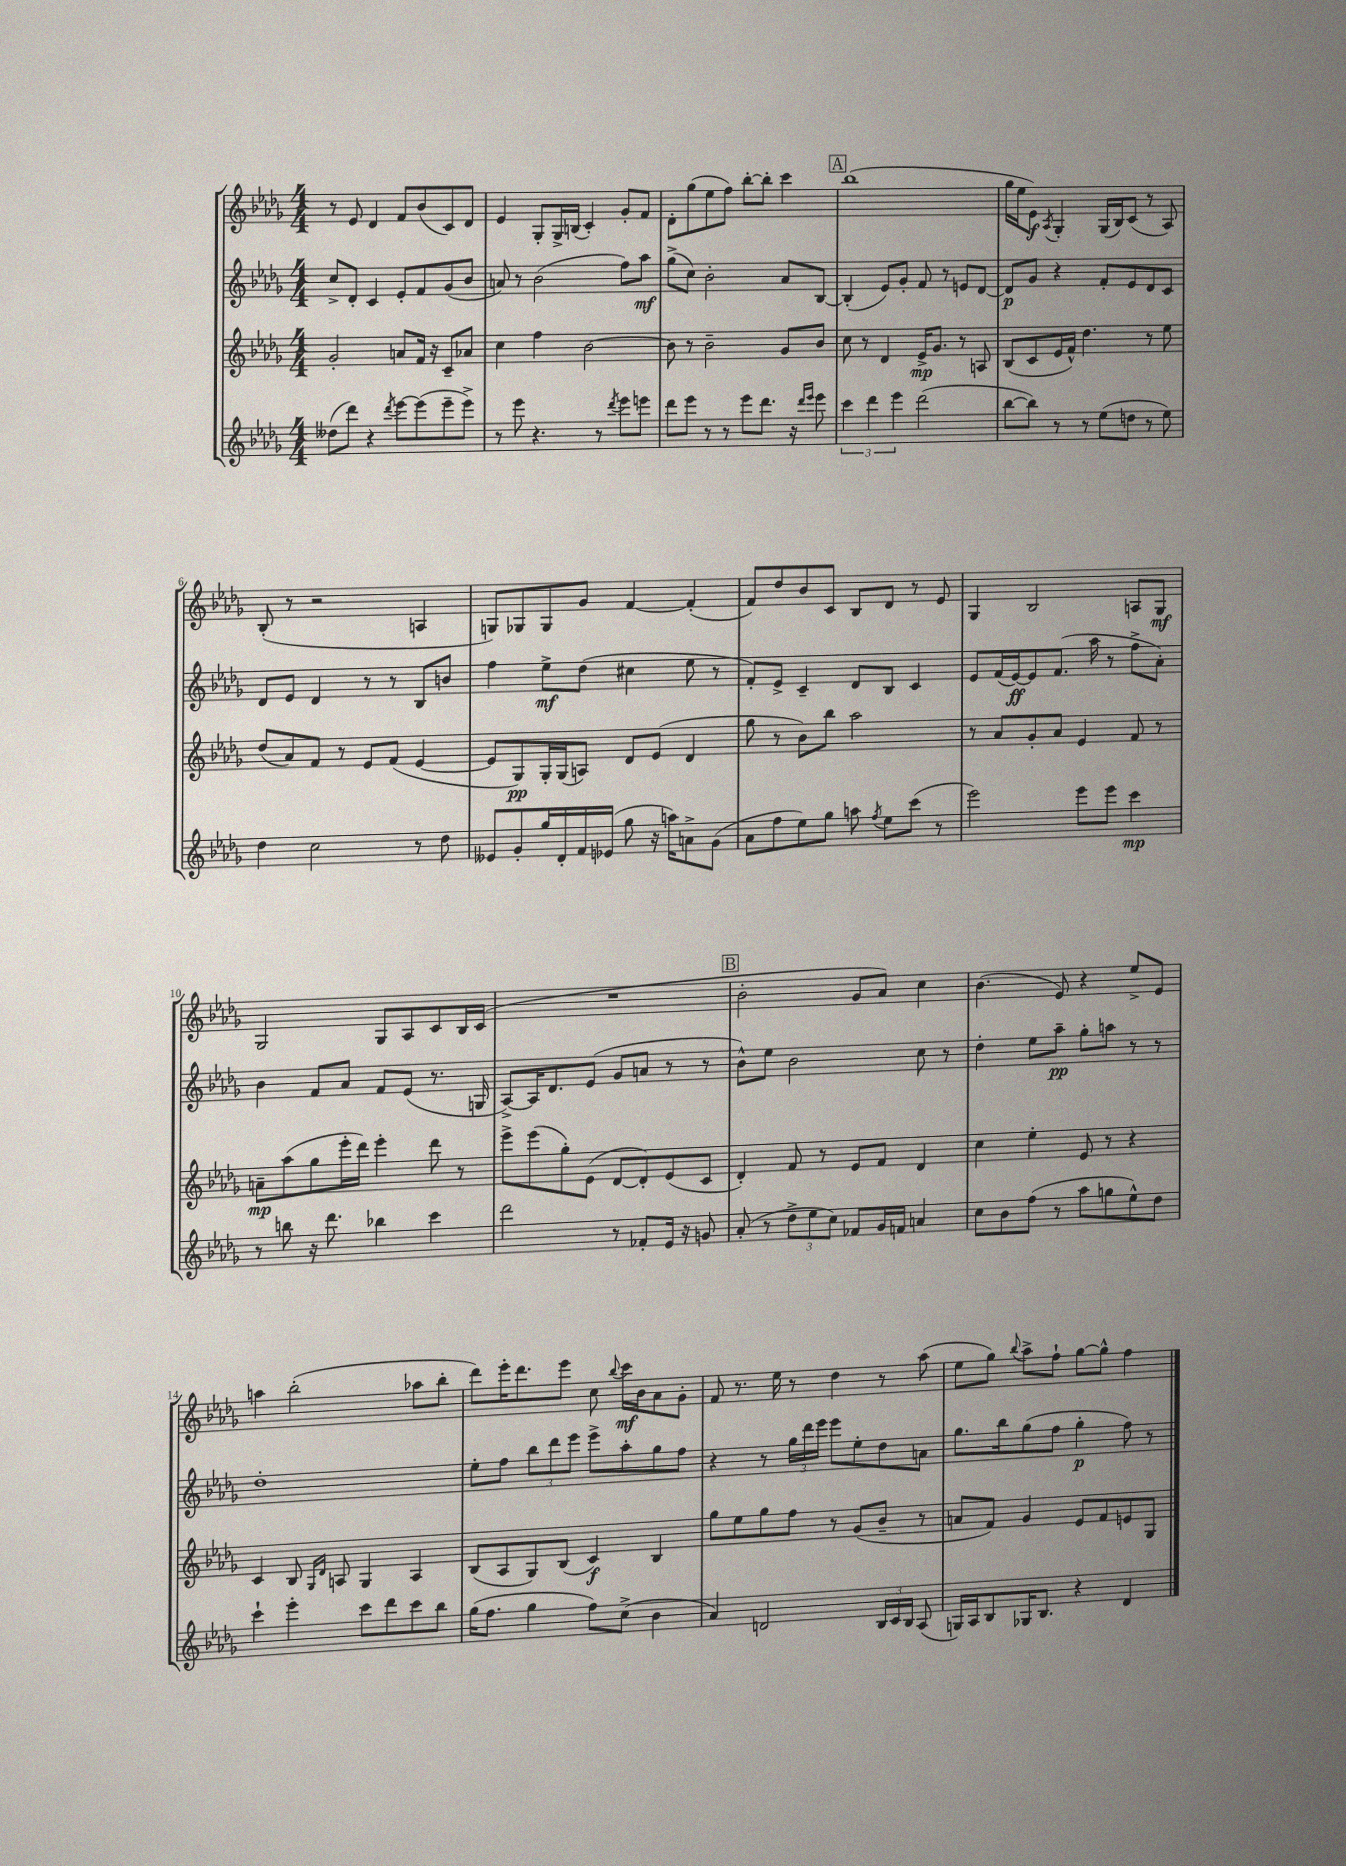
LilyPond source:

<<
\new StaffGroup <<
\new Staff = "s0" {
    \clef treble \key des \major \numericTimeSignature \time 4/4
    \autoBeamOff r8 ees'8 des'4 f'8[ bes'8( c'8) des'8] |
    ees'4 ges8[-. ges16-> b16]( c'4-.) ges'8[-. f'8] |
    des'8[-. ges''8( ees''8 f''8]) bes''8[~-. bes''8]-. c'''4 |
    \mark \markup { \box "A" } bes''1( |
    ges''16[ ees''16 ees'8]\f) \acciaccatura { aes8 } ges4-. ges16[( bes16) c'8]( r8 aes8) |
    bes8-.( r8 r2 a4 |
    g8[) ges8 ges8 ges'8] f'4~ f'4-.( |
    f'8[) des''8 bes'8 c'8] bes8[ des'8] r8 ees'8 |
    ges4 bes2 a8[ ges8]\mf |
    ges2 ges8[ aes8 c'8 bes16 c'16]( |
    R1 |
    \mark \markup { \box "B" } bes'2-. ges'8[ aes'8]) c''4 |
    bes'4.( ees'8) r4 ees''8[-> ees'8] |
    a''4 bes''2-.( aes''8[ bes''8]-. |
    des'''8[) ees'''16-. des'''8. ees'''8] c''8 \appoggiatura { bes''8 } c'''16[\mf bes'16 aes'8 ges'8]-. |
    f'8 r8. ees''16 r8 des''4 r8 aes''8( |
    ees''8[ ges''8]) \appoggiatura { bes''8 } aes''8[-> f''8]-! ges''8[~ ges''8]-^ f''4 \bar "|." |
}
\new Staff = "s1" {
    \clef treble \key des \major \numericTimeSignature \time 4/4
    \autoBeamOff c''8[-> des'8]-. c'4 ees'8[-. f'8 ges'8( bes'8] |
    a'8) r8 bes'2( f''8[) aes''8]\mf |
    ges''8[->( c''8]) bes'2-. aes'8[ bes8]~ |
    \mark \markup { \box "A" } bes4-.( ees'8[) ges'8]-. f'8 r8 e'8[ des'8]~ |
    des'8[\p ges'8] r4 f'8[-. ees'8 des'8 c'8] |
    des'8[ ees'8] des'4 r8 r8 bes8[ b'8] |
    f''4 ees''8[->\mf des''8]( cis''4 ees''8 r8 |
    f'8[-.) ees'8]-> c'4-- des'8[ bes8] c'4 |
    ees'8[ f'16( ees'16~\ff) ees'8 f'8.]( aes''16 r8 f''8[-> aes'8]-.) |
    bes'4 f'8[ aes'8] f'8[ ees'8]( r8. g16 |
    aes8[~->) aes16 des'8. ees'8]( ges'8[ a'8] r8 r8 |
    \mark \markup { \box "B" } bes'8[-^) ees''8] bes'2 c''8 r8 |
    des''4-. ees''8[ aes''8]--\pp ges''8[-. a''8] r8 r8 |
    des''1-. |
    ees''8[-. f''8] \tuplet 3/2 { bes''8[ des'''8 ees'''8] } ees'''8[-> aes''8-. ges''8 f''8] |
    r4 r8 \tuplet 3/2 { ges''16[ des'''16 ees'''16] } ees'''8[ ees''8-. des''8 a'8] |
    ges''8.[ bes''16 ges''8( f''8] ges''4-.\p f''8) r8 \bar "|." |
}
\new Staff = "s2" {
    \clef treble \key des \major \numericTimeSignature \time 4/4
    \autoBeamOff ges'2-. a'8[ f'16] r16 c'8[-- aes'8] |
    c''4 f''4 bes'2~ |
    bes'8 r8 bes'2-- ges'8[ bes'8] |
    \mark \markup { \box "A" } c''8 r8 des'4 ees'16[->\mp ges'8.] r8 a8 |
    bes8[( c'8 ees'16 f'16]-^) des''4. r8 ees''8 |
    des''8[( aes'8) f'8] r8 ees'8[ f'8]( ees'4~ |
    ees'8[ ges8\pp) ges16-. ges16( a8]) des'8[ ees'8]( des'4 |
    ges''8 r8 bes'8[) bes''8] aes''2 |
    r8 aes'8[ ges'8-. aes'8] ees'4 f'8 r8 |
    a'8[--\mp aes''8( ges''8 ees'''16-. des'''16]) ees'''4-. des'''8 r8 |
    ees'''8[-> ees'''8( ges''8-.) ees'8]( des'8[~ des'8-.) ees'8( c'8] |
    \mark \markup { \box "B" } des'4-.) f'8 r8 ees'8[ f'8] des'4 |
    c''4 ees''4-. ees'8 r8 r4 |
    c'4 bes8 \grace { ges16[ des'16] } a8 ges4 a4 |
    bes8[( aes8 ges8) bes8]( c'4\f) bes4 |
    ges''8[ ees''8 ges''8 f''8] r8 ges'8[( bes'8]-- r8 |
    a'8[ f'8]) ges'4 ees'8[ f'8 e'8 ges8] \bar "|." |
}
\new Staff = "s3" {
    \clef treble \key des \major \numericTimeSignature \time 4/4
    \autoBeamOff deses''8[( des'''8]) r4 \acciaccatura { des'''8 } ees'''8[~ ees'''8( ees'''8-- ees'''8]->) |
    r8 ees'''8 r4. r8 \acciaccatura { des'''8 } ees'''8[ e'''8] |
    des'''8[ ees'''8] r8 r8 ees'''8[ des'''8.] r16 \grace { des'''16[ ees'''16] } ees'''8 |
    \mark \markup { \box "A" } \tuplet 3/2 { c'''4 des'''4 ees'''4 } des'''2( |
    bes''8[~ bes''8]) r8 r8 ees''8[( d''8] r8 ees''8) |
    des''4 c''2 r8 des''8 |
    eeses'8[ ges'8-. ges''16 des'16-. f'16 ees'16]( ges''8 r16 a''16[) a'8-> ges'8]( |
    aes'8[ f''8 ees''8) ges''8] a''8 \acciaccatura { f''8 } ees''8[ c'''8]( r8 |
    ees'''2) ees'''8[ ees'''8] c'''4\mp |
    r8 b''8 r16 des'''8. bes''4 c'''4 |
    des'''2 r8 fes'8[-. ees'16] r16 g'8 |
    \mark \markup { \box "B" } aes'8-.( r8 \tuplet 3/2 { des''8[-> ees''8 c''8]) } fes'8[ ges'16 f'16] a'4 |
    c''8[ bes'8 f''8]( r8 aes''8[ g''8 ees''8-^) des''8] |
    c'''4-! ees'''4-. c'''8[ des'''8 c'''8 bes''8] |
    ges''16[( f''8.] ges''4 f''8[) c''8]->( bes'4 |
    aes'4) d'2 \tuplet 3/2 { bes16[ c'16 bes16] } aes8( |
    g16[) aes16 bes8 ges16 bes8.] r4 des'4 \bar "|." |
}
>>
>>
